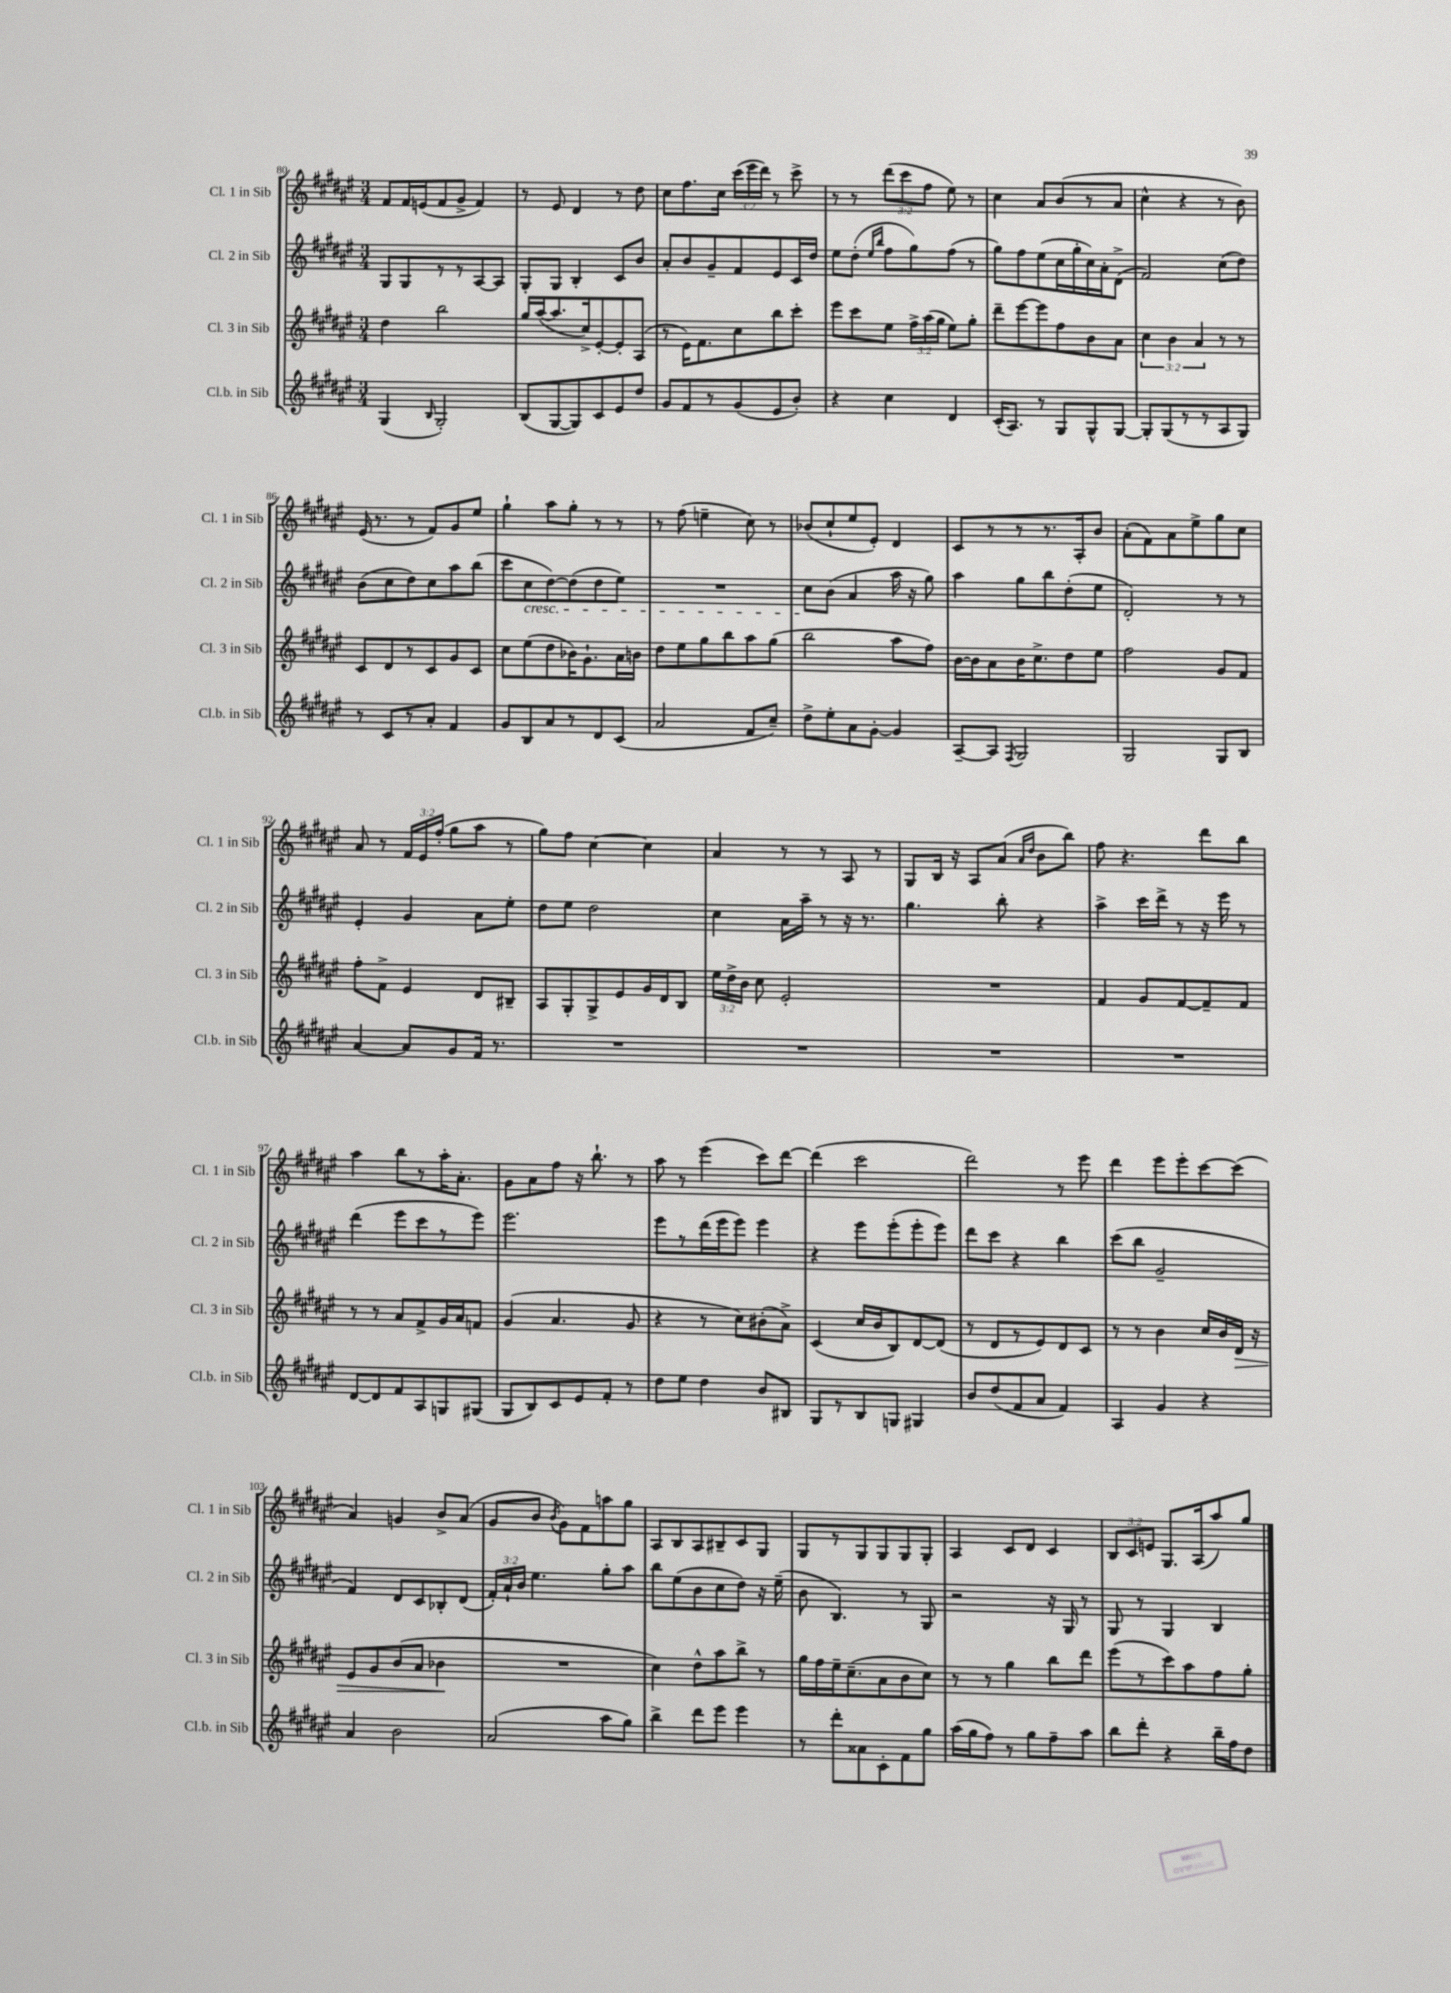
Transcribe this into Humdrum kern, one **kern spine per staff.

**kern	**kern	**dynam	**kern	**kern
*part4	*part3	*part3	*part2	*part1
*staff4	*staff3	*staff3	*staff2	*staff1
*I"Cl.b. in Sib	*I"Cl. 3 in Sib	*	*I"Cl. 2 in Sib	*I"Cl. 1 in Sib
*I'Cl.b. in Sib	*I'Cl. 3 in Sib	*	*I'Cl. 2 in Sib	*I'Cl. 1 in Sib
*clefG2	*clefG2	*	*clefG2	*clefG2
*k[f#c#g#d#a#e#]	*k[f#c#g#d#a#e#]	*	*k[f#c#g#d#a#e#]	*k[f#c#g#d#a#e#]
*M3/4	*M3/4	*	*M3/4	*M3/4
=80	=80	=80	=80	=80
(4G#/	4dd#\	.	8G#/L	8f#/L
.	.	.	8G#/	16f#/L
.	.	.	.	(16en/J
16qqB/	.	.	.	.
2G#'/)	2bb\	.	8r	8f#/
.	.	.	8r	8g#^/J
.	.	.	[8A#/	4f#/)
.	.	.	8A#/J]	.
=81	=81	=81	=81	=81
(8B/L	16gg#/LL	.	8G#'/L	8r
.	([16aa#/J	.	.	.
[8G#/	8.aa#/]	.	8G#/J	8e#/
8G#/])	.	.	4B'/	4d#/
.	16cc#^/k)	.	.	.
8c#/	[8e#'/	.	.	.
8e#/	8e#'/]	.	8c#/L	8r
8dd#/J	(8A#/J	.	8b/J	8dd#\
=82	=82	=82	=82	=82
8g#/L	8r	.	8a#'/L	8cc#\L
8f#/	16e#\KL)	.	8b/	8.ff#\
.	8.f#\	.	.	.
8r	.	.	8g#~/	.
.	.	.	.	16cc#\Jk
(8g#/	8cc#\	.	8f#/	(24ccc#\LL
.	.	.	.	24eee#\
.	.	.	.	24ddd#\JJ)
8e#/	8bb\	.	8e#/	8r
8b'/J)	8ccc#'\J	.	16c#/L	8ccc#^\
.	.	.	16dd#/JJ	.
=83	=83	=83	=83	=83
4r	8eee#\L	.	8ee#\L	8r
.	8ccc#\	.	(8dd#'\J	8r
.	.	.	16qqee#/LL	.
.	.	.	16qqbb/JJ	.
4cc#\	8ee#\J	.	8ff#\L	(12ddd#\L
.	.	.	.	12ccc#\
.	24ff#^\LL	.	8gg#\)	.
.	(24aa#\	.	.	12ff#\J
.	24gg#\JJ	.	.	.
4d#/	8ee#\L)	.	(8ff#\J	8ee#\)
.	8gg#'\J	.	8r	8r
=84	=84	=84	=84	=84
(16c#'/KL	8ddd#~\L	.	8gg#\L)	4cc#\
8.A#/J)	.	.	.	.
.	[8eee#\	.	8ff#\	.
8r	8eee#\]	.	(8ee#\	8a#/L
8G#/L	8ff#\	.	16cc#\L	(8b/
.	.	.	16gg#'\	.
8G#^^/	8b\	.	16cc#\)	8r
.	.	.	16a#'\J	.
[8G#/J	8a#\J	.	(8d#^\J	8a#/J
=85	=85	=85	=85	=85
8G#'/L]	6cc#\	.	2f#/)	4cc#^^\
(8G#/	.	.	.	.
.	6b\	.	.	.
8r	.	.	.	4r
.	6a#/	.	.	.
8r	.	.	.	.
8A#/	8r	.	(8cc#\L	8r
8G#/J)	8r	.	8dd#\J)	8b\)
!!LO:LB:g=z
=86	=86	=86	=86	=86
8r	8c#/L	.	(8b\L	(16e#/
.	.	.	.	8.r
8c#/L	8d#/	.	8cc#\	.
8r	8r	.	8dd#\)	8r
8a#'/J	8c#/	.	8cc#\	8f#/L)
4f#/	8g#/	.	8aa#\	8g#/
.	8c#/J	.	(8bb\J	8ee#/J
=87	=87	=87	=87	=87
8g#/L	8cc#\L	.	8ccc#\L	4gg#`\
!	!	!	!LO:TX:b:i:t=cresc.	!
8B/	(8ee#\	.	8cc#\	.
8a#/	8dd#\	.	[8dd#\)	8aa#\L
8r	16b-X\K)	.	(8dd#\]	8gg#'\J
.	8.g#`\	.	.	.
8d#/	.	.	8dd#\	8r
(8c#/J	16a#\L	.	8ee#\J)	8r
.	16bn\JJ	.	.	.
=88	=88	=88	=88	=88
2a#/	8dd#\L	.	2.r	8r
.	8ee#\	.	.	(8ff#\
.	8gg#\	.	.	4een~\
.	8bb\	.	.	.
8f#/L	8aa#\	.	.	8cc#\)
8cc#~/J)	(8gg#\J	.	.	8r
=89	=89	=89	=89	=89
8dd#^\L	2bb\	.	8cc#\L	(8b-X/L
8ee#'\	.	.	(8b\J	8cc#`/
8a#\	.	.	4a#/	8ee#/
[8g#'\J	.	.	.	8e#'/J)
4g#/]	8aa#\L	.	16aa#\	4d#/
.	.	.	16r	.
.	8ff#\J)	.	8gg#\)	.
=90	=90	=90	=90	=90
[8A#~/L	[16b\LL	.	4aa#\	8c#/L
.	16b\J]	.	.	.
8A#/J]	8a#\	.	.	8r
8qF#/	.	.	.	.
2G#/	16b\K	.	8gg#\L	8r
.	8.cc#^\	.	.	.
.	.	.	8bb\	8.r
.	8dd#\	.	(8dd#'\	.
.	.	.	.	16A#'/k
.	8ee#\J	.	8ee#\J	8b/J
=91	=91	=91	=91	=91
2G#/	2ff#\	.	2d#'/)	(8a#'\L
.	.	.	.	8f#\)
.	.	.	.	8a#\
.	.	.	.	8ee#^\
8G#/L	8g#/L	.	8r	8gg#\
8B/J	8f#/J	.	8r	8cc#\J
!!LO:LB:g=z
=92	=92	=92	=92	=92
[4a#/	8ff#'\L	.	4e#'/	8a#/
.	8f#^\J	.	.	8r
8a#/L]	4e#/	.	4g#/	24f#/LL
.	.	.	.	24e#/
.	.	.	.	(24ff#'/JJ
8g#/	.	.	.	8gg#\L
16f#/Jk	8d#/L	.	8a#\L	8aa#\J
8.r	.	.	.	.
.	8B#X~/J	.	8ee#'\J	8r
=93	=93	=93	=93	=93
2.r	8A#/L	.	8dd#\L	8gg#\L)
.	8G#'/	.	8ee#\J	8ff#\J
.	8G#^/	.	2dd#\	[4cc#\
.	8e#/	.	.	.
.	16g#/L	.	.	4cc#\]
.	16d#/J	.	.	.
.	8B/J	.	.	.
=94	=94	=94	=94	=94
2.r	24ee#\LL	.	4cc#\	4a#/
.	24dd#^\	.	.	.
.	24b\JJ	.	.	.
.	8cc#\	.	.	.
.	2e#'/	.	16a#\LL	8r
.	.	.	16aa#~\JJ	.
.	.	.	8r	8r
.	.	.	16r	8A#/
.	.	.	8.r	.
.	.	.	.	8r
=95	=95	=95	=95	=95
2.r	2.r	.	4.gg#\	8G#/L
.	.	.	.	16B/Jk
.	.	.	.	16r
.	.	.	.	8A#/L
.	.	.	8bb'\	(8a#/J
.	.	.	.	16qqa#/LL
.	.	.	.	16qqdd#/JJ
.	.	.	4r	8b\L
.	.	.	.	8bb\J)
=96	=96	=96	=96	=96
2.r	4f#/	.	4aa#^\	8ff#\
.	.	.	.	4.r
.	8g#/L	.	16ccc#\LL	.
.	.	.	16ddd#^\JJ	.
.	[8f#/	.	8r	.
.	8f#~/]	.	16r	8ddd#\L
.	.	.	16eee#\	.
.	8f#/J	.	8r	8bb\J
!!LO:LB:g=z
=97	=97	=97	=97	=97
[8d#/L	8r	.	(4ddd#\	4aa#\
8d#/]	8r	.	.	.
8f#/	8a#/L	.	8eee#\L	8bb\L
8A#/	8f#^/	.	8ccc#\	8r
8Gn/	16g#/L	.	8r	16aa#'\K
.	16a#/J	.	.	8.a#'\J
(8G#X/J	8fn/J	.	8eee#\J)	.
=98	=98	=98	=98	=98
8G#/L	(4g#/	.	2.eee#\	8g#\L
8B/)	.	.	.	8a#\
8c#/	4.a#/	.	.	8ff#\J
8e#/	.	.	.	16r
.	.	.	.	8.bb`\
8f#'/J	.	.	.	.
8r	8g#/	.	.	8r
=99	=99	=99	=99	=99
8dd#\L	4r	.	8eee#\L	8aa#\
8ee#\J	.	.	8r	8r
4dd#\	8r	.	(16ddd#\L	(4eee#\
.	.	.	16eee#\J	.
.	8cc#\L)	.	8eee#\J)	.
8b/L	(8b#X'\	.	4eee#\	8ccc#\L)
8B#X/J	8a#^\J)	.	.	[8ddd#\J
=100	=100	=100	=100	=100
8G#/L	(4c#/	.	4r	(4ddd#\]
8r	.	.	.	.
8B/	16cc#/LL	.	8eee#\L	2ccc#\
.	16b/J	.	.	.
8Gn/J	8B/)	.	(8eee#'\	.
4G#X/	[8d#/	.	8eee#'\	.
.	(8d#/J]	.	8eee#\J)	.
=101	=101	=101	=101	=101
8b/L	8r	.	8ddd#\L	2ddd#\)
(8dd#/	8d#/L	.	8ccc#\J	.
8f#/	8r	.	4r	.
8a#/J	8e#/)	.	.	.
4f#/)	8d#/	.	4bb\	8r
.	8c#/J	.	.	8eee#\
=102	=102	=102	=102	=102
4A#/	8r	.	(8ccc#\L	4ddd#\
.	8r	.	8bb\J	.
4g#/	4b\	.	2g#~/	8eee#\L
.	.	.	.	8eee#'\
4r	16cc#/LL	.	.	[8ccc#\
.	16b/	.	.	.
!	!	!LO:HP:b	!	!
.	16d#/JJ	>	.	(8ccc#\J]
.	16r	.	.	.
!!LO:LB:g=z
=103	=103	=103	=103	=103
4a#/	8e#/L	.	4f#/)	4a#/)
.	8g#/	.	.	.
2b\	(8b/	.	8d#/L	4gn/
.	8a#/J	.	8c#/	.
.	4b-X\	.	8B-X'/	8b^/L
.	.	.	(8d#/J	(8a#/J
.	.	]	.	.
=104	=104	=104	=104	=104
(2a#/	2.r	.	24f#'/LL)	8g#/L
.	.	.	24a#`/	.
.	.	.	24b/JJ	.
.	.	.	4.ee#\	8b/J
.	.	.	.	8qb/
.	.	.	.	8g#\L)
.	.	.	.	8f#\
8aa#\L	.	.	8gg#'\L	8aan\
8gg#\J)	.	.	8aa#\J	8gg#\J
=105	=105	=105	=105	=105
4bb^\	4cc#\)	.	8bb\L	8A#/L
.	.	.	(8ee#\	8B/
8ddd#\L	8dd#^^\L	.	8b\	8A#/
8eee#\J	8aa#\	.	8cc#\	8B#X~/
4eee#\	8bb^\J	.	8dd#\J)	8c#/
.	8r	.	16r	8G#/J
.	.	.	(16ee#~\	.
=106	=106	=106	=106	=106
8r	16gg#\LL	.	8b\	8G#/L
.	16ff#\	.	.	.
8ddd#'\L	16ee#~\J	.	4.B/)	8r
.	(8.cc#~\	.	.	.
8a##X\	.	.	.	8G#/
8c#'\	8a#\	.	.	8G#/
8f#\	8b\	.	8r	8G#/
8gg#\J	8cc#\J)	.	8G#/	8G#'/J
=107	=107	=107	=107	=107
(16aa#\LL	8r	.	2r	4A#/
16gg#\J	.	.	.	.
8ff#\J)	8r	.	.	.
8r	4gg#\	.	.	8c#/L
8gg#\L	.	.	.	8d#/J
8ff#~\	8bb\L	.	16r	4c#/
.	.	.	16G#/	.
8aa#\J	8ddd#\J	.	8r	.
=108	=108	=108	=108	=108
8bb\L	(8eee#\L	.	8G#/	12B/L
.	.	.	.	12c#/
8ddd#'\J	8r	.	8r	.
.	.	.	.	12en/J
4r	8ccc#\)	.	4G#/	8.G#/L
.	8aa#\	.	.	.
.	.	.	.	(16A#/k
16bb~\LL	8ff#\	.	4B/	8aa#/)
16ff#\J	.	.	.	.
8dd#\J	8gg#'\J	.	.	8gg#/J
==	==	==	==	==
*-	*-	*-	*-	*-
